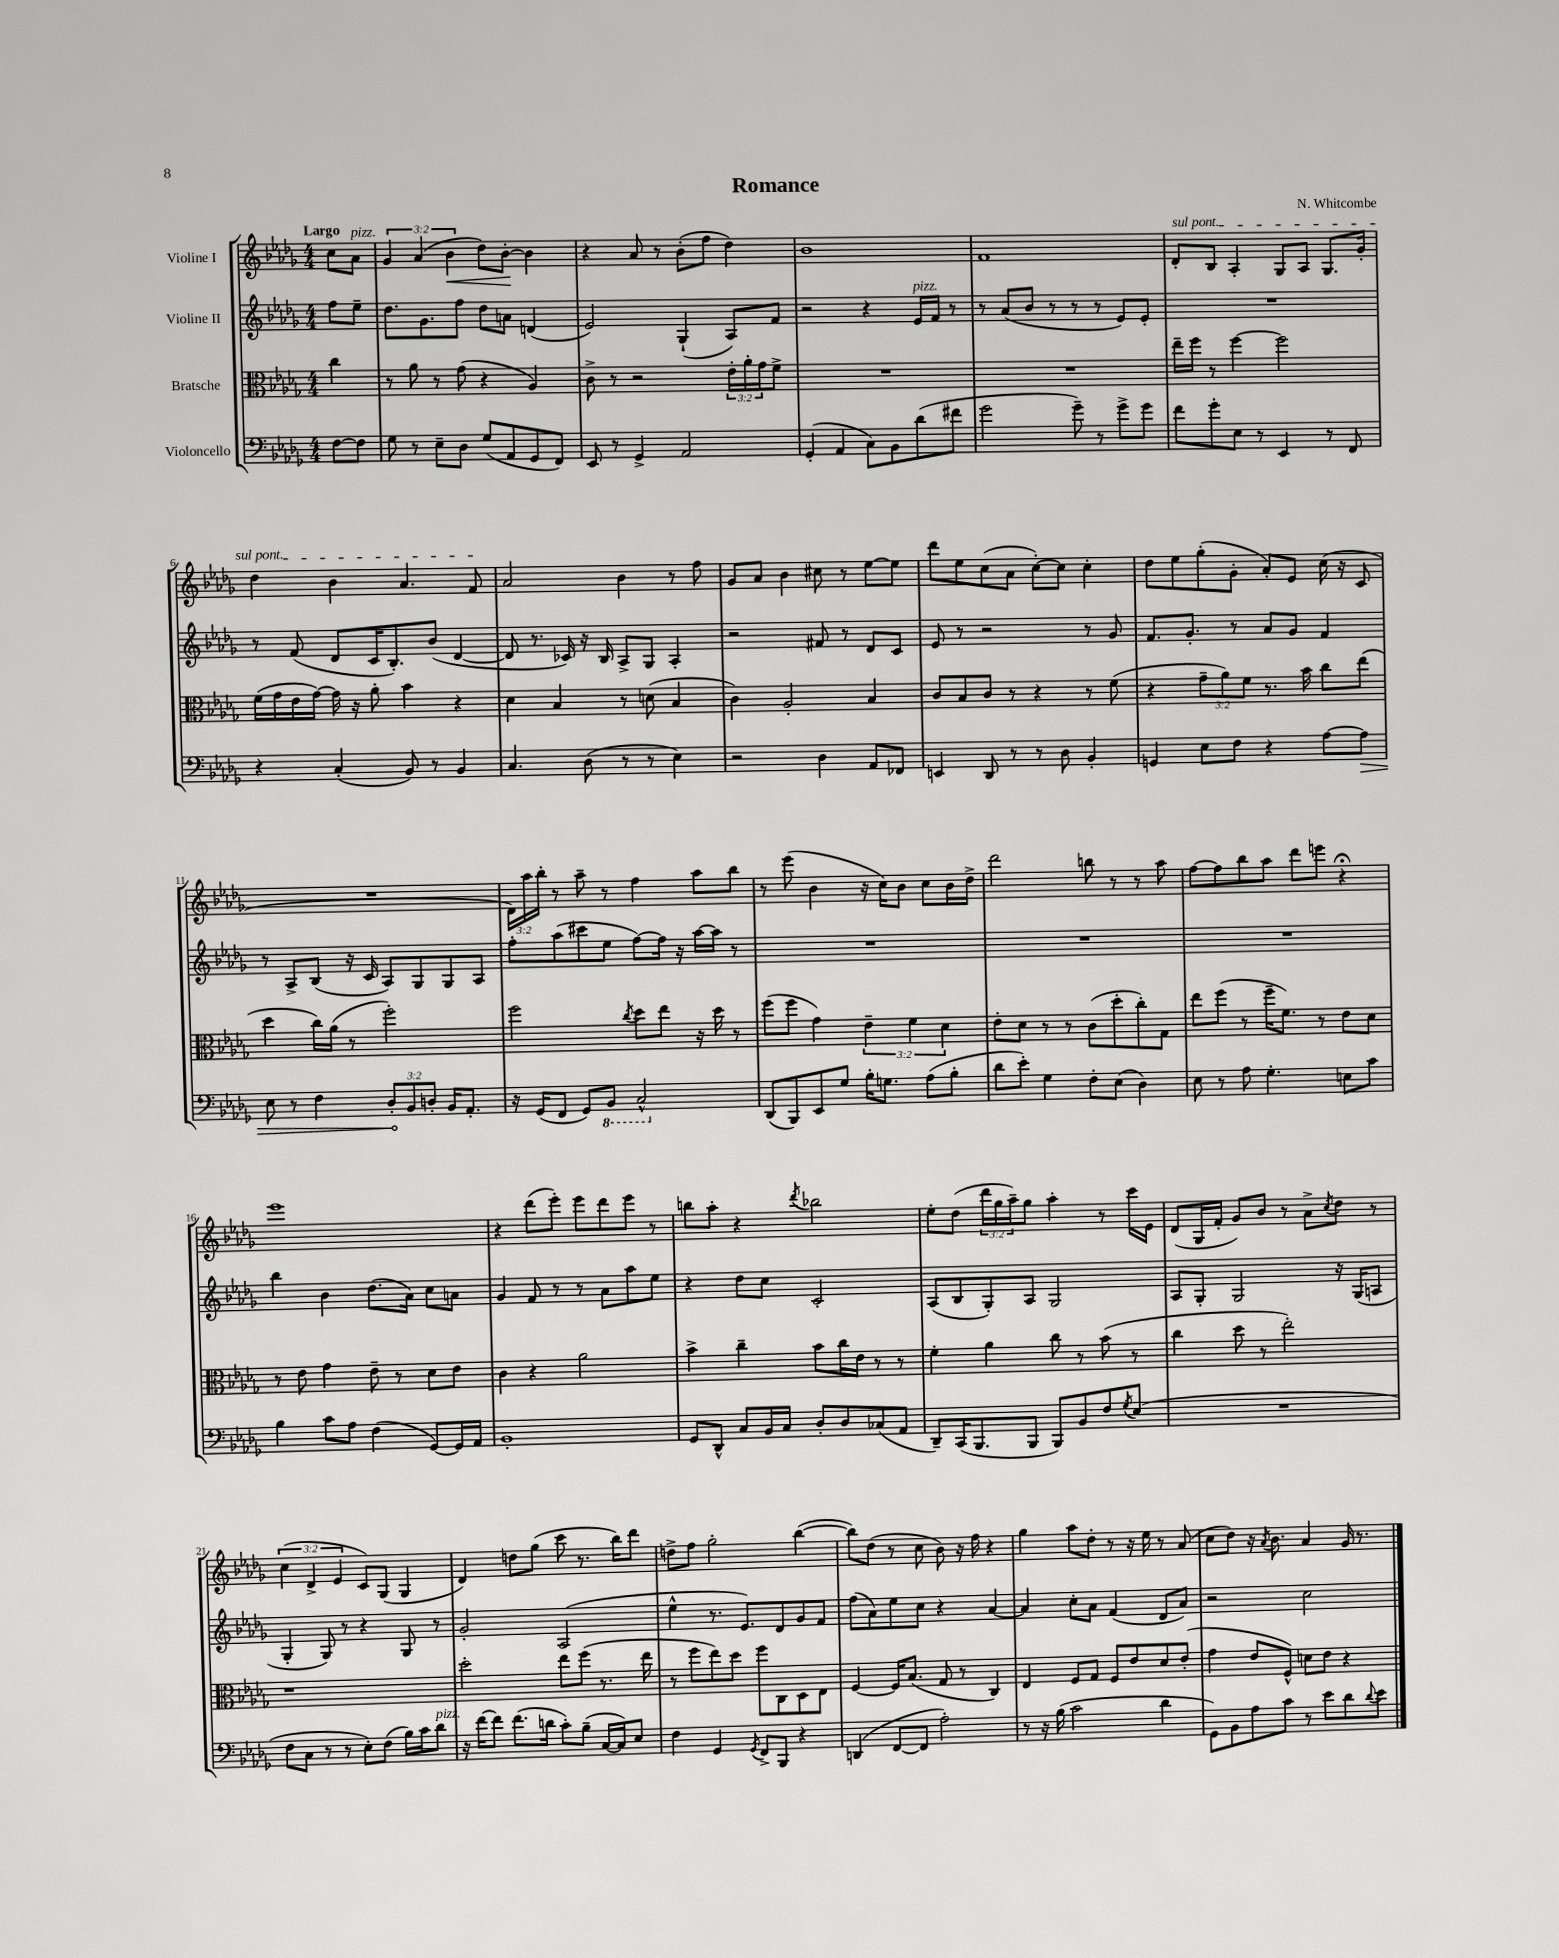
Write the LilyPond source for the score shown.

\header { title = "Romance" composer = "N. Whitcombe" }
<<
\new StaffGroup <<
\new Staff = "s0" \with { instrumentName = "Violine I" } {
    \clef treble \key des \major \numericTimeSignature \time 4/4 \override Staff.TupletNumber.text = #tuplet-number::calc-fraction-text \partial 4 \tempo "Largo"
    c''8 aes'8^\markup { \italic "pizz." } |
    \tuplet 3/2 { ges'4 aes'4( bes'4\< } des''8) bes'8~-.\! bes'4 |
    r4 aes'8 r8 bes'8-.( f''8 des''4) |
    bes'1 |
    f'1 |
    \once \override TextSpanner.bound-details.left.text = \markup { \italic "sul pont." } des'8-.\startTextSpan bes8 aes4-. ges8 aes8 ges8. ges'16-. |
    des''4 bes'4 aes'4. f'8\stopTextSpan |
    aes'2 bes'4 r8 f''8 |
    ges'8 aes'8 bes'4 cis''8 r8 ees''8~ ees''8 |
    des'''8 ees''8 c''8( aes'8 c''8~-.) c''8 c''4-. |
    des''8 ees''8 ges''8-.( ges'8-. aes'8-.) ees'8 c''16( r16 c'8 |
    R1 |
    \tuplet 3/2 { des'16) aes''16 bes''16-. } r8 aes''8-- r8 f''4 aes''8 bes''8 |
    r8 ees'''8( bes'4 r16 c''16) bes'8 c''8 bes'16 des''16-> |
    des'''2 b''8 r8 r8 aes''8 |
    f''8~ f''8 bes''8 aes''8 des'''8 e'''8 r4\fermata |
    ees'''1 |
    r4 des'''8( ees'''8-.) ees'''8 des'''8 ees'''8 r8 |
    b''8 aes''8-. r4 \acciaccatura { des'''8 } bes''2 |
    ees''8-. des''8( \tuplet 3/2 { des'''16 ges''16 aes''16--) } ges''8 aes''4-. r8 c'''16 ees'16 |
    des'8( ges16 f'16-. ges'8) bes'8 r8 aes'8-> \acciaccatura { c''8 } des''8 r8 |
    \tuplet 3/2 { c''4( des'4-> ees'4 } c'8) ges8( ges4 |
    des'4) d''8 ges''8( c'''8 r8. bes''16) des'''8 |
    d''8-> f''8 ges''2-. bes''4~( |
    bes''8) des''8( r8 c''8 bes'8) r16 f''16 r4 |
    ges''4 aes''8 des''8-. r8 r16 ees''16 r8 aes'8( |
    c''8 des''8) r16 \acciaccatura { aes'8 } bes'8. aes'4 ges'16 r8. \bar "|." |
}
\new Staff = "s1" \with { instrumentName = "Violine II" } {
    \clef treble \key des \major \numericTimeSignature \time 4/4 \partial 4
    f''8 ees''8-- |
    des''8. ges'8. f''8 des''8 a'8 d'4( |
    ees'2) ges4-!( aes8) f'8 |
    r2 r4 ees'16^\markup { \italic "pizz." } f'16 r8 |
    r8 aes'8( bes'8 r8 r8 r8 ees'8) ees'8-. |
    R1 |
    r8 f'8( des'8 c'16 bes8.-.) bes'8( des'4~ |
    des'8 r8. ces'16) r16 bes16 aes8-> ges8 aes4-. |
    r2 fis'8 r8 des'8 c'8 |
    ees'8 r8 r2 r8 ges'8 |
    f'8. ges'8.-. r8 aes'8 ges'8 f'4 |
    r8 aes8-> bes8( r16 c'16 aes8) ges8 ges8 aes8 |
    f''8-. aes''8( cis'''8 ees''8 f''8~) f''16 r16 aes''16~ aes''16 r8 |
    R1 |
    R1 |
    R1 |
    bes''4 bes'4 des''8.( aes'16) c''8 a'8 |
    ges'4 f'8 r8 r8 aes'8 aes''8 ees''8 |
    r4 des''8 c''8 c'2-. |
    aes8( bes8 ges8-.) aes8 ges2 |
    aes8 ges8-. ges2 r16 ges16( a8 |
    ges4-. ges8) r8 r4 ges8 r8 |
    ges'2-. aes2( |
    ees''4-^ r8. ees'8.) des'8 ges'8 f'8 |
    f''8( aes'8) ees''8 c''8 r4 aes'4~ |
    aes'4 c''8-. aes'8 f'4( des'8 aes'8) |
    r2 c''2 \bar "|." |
}
\new Staff = "s2" \with { instrumentName = "Bratsche" } {
    \clef alto \key des \major \numericTimeSignature \time 4/4 \override Staff.TupletNumber.text = #tuplet-number::calc-fraction-text \partial 4
    c''4 |
    r8 aes'8 r8 ges'8( r4 aes4) |
    c'8-> r8 r2 \tuplet 3/2 { ees'16-. aes'16-. ges'16 } f'8-> |
    R1 |
    R1 |
    ees''16-- f''16 r8 f''4~ f''2 |
    f'16( ges'16 ees'16 ges'16~) ges'16 r16 aes'8-. bes'4 r4 |
    des'4 bes4 r8 d'8( bes4 |
    c'4) aes2-. bes4 |
    c'8 bes8 c'8 r8 r4 r8 f'8( |
    r4 \tuplet 3/2 { ges'8-- aes'8) f'8 } r8. bes'16 c''8 ees''8( |
    des''4 c''16) aes'16( r8 f''2-.) |
    f''2 \acciaccatura { c''8 } des''8 ees''8 r16 des''16 r8 |
    f''8( f''8 ges'4) \tuplet 3/2 { ees'4-- f'4 des'4 } |
    ees'8-. des'8 r8 r8 c'8( des''8-. c''8-.) ges8 |
    ees''8 f''8( r8 f''16-- f'8.) r8 ees'8 des'8 |
    r8 ees'8 ges'4 ees'8-- r8 des'8 ees'8 |
    c'4 r4 aes'2 |
    bes'4-> c''4-- bes'8 c''16 ees'16 r8 r8 |
    f'4-. aes'4 c''8 r8 bes'8( r8 |
    c''4 des''8 r8 ees''2-.) |
    r1 |
    des''2-. ees''8 f''8( r8. ees''16 |
    r8 f''8 ees''8) des''8 f''8 c8 des8 ees8 |
    f4~ f16 bes8.( ges8 r8 c4) |
    ees4 f8 ges8 f8 ees'8 des'8 ees'8-.( |
    ges'4 ees'8 f8-^) d'8 ees'8 r4 \bar "|." |
}
\new Staff = "s3" \with { instrumentName = "Violoncello" } {
    \clef bass \key des \major \numericTimeSignature \time 4/4 \override Staff.TupletNumber.text = #tuplet-number::calc-fraction-text \partial 4
    f8~ f8 |
    ges8 r8 ees8-- des8 ges8( aes,8 ges,8 f,8) |
    ees,8 r8 ges,4-> aes,2 |
    ges,4-.( aes,4 c8) bes,8 des'8( fis'8 |
    ges'2 ges'8--) r8 ges'8-> ges'8 |
    f'8 ges'8-. ees8 r8 ees,4 r8 f,8 |
    r4 c4-.( bes,8) r8 bes,4 |
    c4. des8( r8 r8 ees4) |
    r2 des4 aes,8 fes,8 |
    e,4 des,8 r8 r8 des8 bes,4-. |
    g,4 ees8 f8 r4 aes8~ \once \override Hairpin.circled-tip = ##t aes8\> |
    ees8 r8 f4 \tuplet 3/2 { des8-.\! bes,8 d8-. } bes,16 aes,8.-. |
    r16 ges,16( f,8 ges,8) \ottava #-1 bes,,8 c,2-^ \ottava #0 |
    des,8( bes,,8) ees,8 ges8 bes16-. g8. aes8( bes8-. |
    des'8 ees'8-.) ges4 f8-. ees8( des4) |
    ees8 r8 aes8 ges4.-. e8 c'8 |
    bes4 c'8 aes8 f4( ges,8~) ges,16 aes,16 |
    bes,1-. |
    ges,8 des,8-^ c8 bes,16 c16 des8-. des8 ces8( aes,8 |
    des,8--) c,16( bes,,8. bes,,8 bes,,8) bes,8 f8 \acciaccatura { ges8 } ees8( |
    R1 |
    f8 c8 r8 r8 ees8-.) f8( bes16) c'16 des'8^\markup { \italic "pizz." } |
    r16 f'16~ f'8 f'8.( d'16 c'8-.) bes8--( c16~ c16) ees8 |
    f4 ges,4 \acciaccatura { ges,8 } f,8-> bes,,8 r4 |
    d,4( f,8~ f,8 aes2-.) |
    r8 r16 bes16( c'2 des'4 |
    ges,8) bes,8 aes8 c'8 r8 ees'8 des'8 \appoggiatura { des'8 } ees'8 \bar "|." |
}
>>
>>
